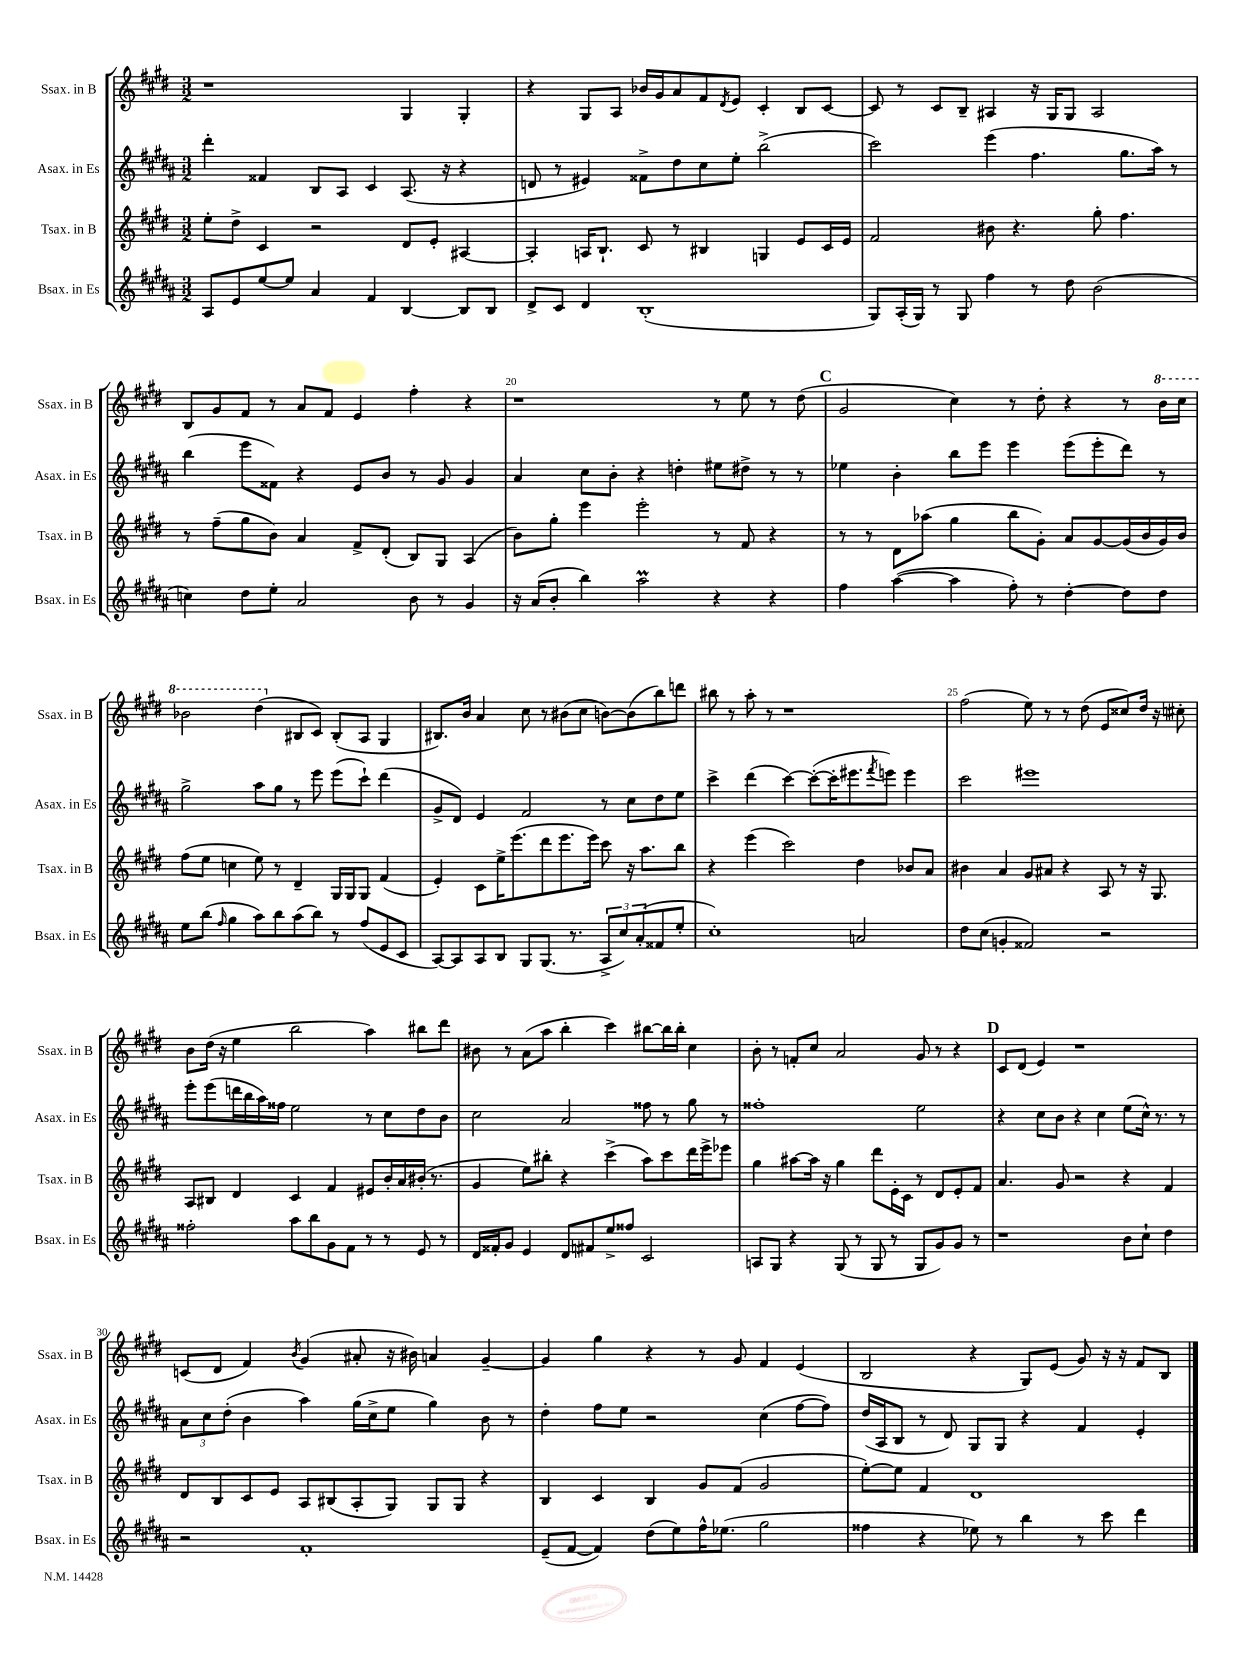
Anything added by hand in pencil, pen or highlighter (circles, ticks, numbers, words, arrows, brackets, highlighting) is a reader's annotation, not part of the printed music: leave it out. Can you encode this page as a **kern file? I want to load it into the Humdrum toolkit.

**kern	**kern	**kern	**kern
*part4	*part3	*part2	*part1
*staff4	*staff3	*staff2	*staff1
*I"Bsax. in Es	*I"Tsax. in B	*I"Asax. in Es	*I"Ssax. in B
*I'Bsax. in Es	*I'Tsax. in B	*I'Asax. in Es	*I'Ssax. in B
*clefG2	*clefG2	*clefG2	*clefG2
*k[f#c#g#d#a#]	*k[f#c#g#d#]	*k[f#c#g#d#a#]	*k[f#c#g#d#]
*M3/2	*M3/2	*M3/2	*M3/2
=16	=16	=16	=16
8A#/L	8ee'\L	4ddd#'\	1r
8e/	8dd#^\J	.	.
[8ee/	4c#/	4f##X/	.
8ee/J]	.	.	.
4a#/	2r	8B/L	.
.	.	8A#/J	.
4f#/	.	4c#/	.
[4B/	8d#/L	(8.A#/	4G#/
.	8e'/J	.	.
.	.	16r	.
8B/L]	[4A#X/	4r	4G#'/
8B/J	.	.	.
=17	=17	=17	=17
8d#^/L	4A#'/]	8dn/	4r
8c#/J	.	8r	.
4d#/	16An/KL	4e#X/)	8G#/L
.	8.B`/J	.	.
.	.	.	8A/J
(1B'	8c#/	8f##X^\L	16b-X/LL
.	.	.	16g#/J
.	8r	8dd#\	8a/
.	4B#X/	8cc#\	8f#/
.	.	.	8qd#/
.	.	8ee'\J	8e/J
.	4Gn/	(2bb^\	4c#'/
.	8e/L	.	8B/L
.	16c#/L	.	[8c#/J
.	16e/JJ	.	.
=18	=18	=18	=18
8G#/L)	2f#/	2ccc#\)	8c#/]
(16A#'/L	.	.	8r
16G#/JJ)	.	.	.
8r	.	.	8c#/L
8G#/	.	.	8B~/J
4ff#\	8b#X\	(4eee\	4A#X/
.	4.r	.	.
8r	.	4.ff#\	16r
.	.	.	16G#/KL
8dd#\	.	.	8G#/J
(2b\	8gg#'\	.	2A#/
.	4.ff#\	8.gg#\L	.
.	.	16aa#\Jk)	.
.	.	8r	.
!!LO:LB:g=z
=19	=19	=19	=19
4ccn\)	8r	(4bb\	8B/L
.	(8ff#~\L	.	8g#/
8dd#\L	8gg#\	8eee\L	8f#/J
8ee'\J	8b\J)	8f##X\J)	8r
2a#/	4a/	4r	8a/L
.	.	.	8f#/J
.	8f#^/L	8e/L	4e/
.	(8d#'/J	8b/J	.
8b\	8B/L)	8r	4ff#'\
8r	8G#/J	8g#/	.
4g#/	(4A/	4g#/	4r
=20	=20	=20	=20
16r	8b\L)	4a#/	1r
(16a#/KL	.	.	.
8b'/J	8gg#'\J	.	.
4bb\)	4eee\	8cc#\L	.
.	.	8b'\J	.
2aa#m\	2eee'\	4r	.
.	.	4ddn'\	.
4r	8r	8ee#X\L	8r
.	8f#/	8dd#X^\J	8ee\
4r	4r	8r	8r
.	.	8r	(8dd#\
!!LO:REH:place=s1:t=C
=21	=21	=21	=21
4ff#\	8r	4ee-X\	2g#/
.	8r	.	.
([4aa#\	8d#\L	4b'\	.
.	(8aa-X\J	.	.
4aa#\]	4gg#\	8bb\L	4cc#\)
.	.	8eee\J	.
8ff#'\)	8bb\L	4eee\	8r
8r	8g#'\J)	.	8dd#'\
[4dd#'\	8a/L	(8eee\L	4r
.	[8g#/	8eee'\	.
8dd#\L]	(16g#/L]	8ddd#\J)	8r
.	16b/	.	.
*	*	*	*8va
8dd#\J	16g#/)	8r	16bb\LL
.	16b/JJ	.	16ccc#\JJ
!!LO:LB:g=z
=22	=22	=22	=22
8ee\L	(8ff#\L	2gg#^\	2bb-X\
(8bb\J	8ee\J	.	.
16qqff#/	.	.	.
4gg#\	4ccn\	.	.
8aa#\L)	8ee\)	8aa#\L	(4ddd#\
8bb\	8r	8gg#\J	.
*	*	*	*X8va
(8aa#\	4d#~/	8r	8B#X/L
8bb\J)	.	8eee\	8c#/J)
8r	16G#/LL	(8eee\L	(8B#'/L
.	16G#/J	.	.
(8ff#/L	8G#/J	8ccc#`\J)	8A/J
8e/	(4f#/	(4ddd#\	4G#/
8c#/J	.	.	.
=23	=23	=23	=23
[8A#/L)	4e'/)	8g#^/L	8.B#X/L)
8A#/]	.	8d#/J)	.
.	.	.	16b/Jk
8A#/	8c#\L	4e/	4a/
8B/J	16ee^\K	.	.
.	(8.eee\	.	.
8G#/L	.	2f#/	8cc#\
(8.G#/J	8ddd#\	.	8r
.	8.eee\	.	(8b#X\L
8.r	.	.	.
.	.	.	8cc#\J
.	16eee\Jk)	.	.
12A#^/L	8ccc#\	8r	[8bn\L)
12cc#/)	.	.	.
.	16r	8cc#\L	(8b\]
(12a#'/	.	.	.
.	8.aa\L	.	.
8f##X/	.	8dd#\	8bb\)
8ee'/J	8bb\J	8ee\J	8dddn\J
=24	=24	=24	=24
1cc#')	4r	4ccc#^\	8bb#X\
.	.	.	8r
.	(4eee\	(4ddd#\	8aa'\
.	.	.	8r
.	2ccc#\)	[4ccc#\)	1r
.	.	(8ccc#'\L_	.
.	.	16ccc#'\K]	.
.	.	8.eee#X\	.
2an/	4dd#\	.	.
.	.	8qfff#/	.
.	.	8eeen\J)	.
.	8b-X/L	4eee\	.
.	8a/J	.	.
=25	=25	=25	=25
8dd#\L	4b#X\	2ccc#\	(2ff#\
(8cc#\J	.	.	.
4gn'/	4a/	.	.
2f##X/)	8g#/L	1eee#X	8ee\)
.	8a#X/J	.	8r
.	4r	.	8r
.	.	.	(8dd#\
2r	8A/	.	8e/L
.	8r	.	8cc##X/)
.	16r	.	16dd#/Jk
.	8.G#/	.	16r
.	.	.	8cc#X'\
!!LO:LB:g=z
=26	=26	=26	=26
2ff##X'\	8A/L	8eee'\L	8b\L
.	8B#X/J	(8eee\	(16dd#\Jk
.	.	.	16r
.	4d#/	16dddn\L	4ee\
.	.	16bb\	.
.	.	16aa#\)	.
.	.	16ff##X\JJ	.
8aa#\L	4c#/	2ee\	2bb\
8bb\	.	.	.
8g#\	4f#/	.	.
8f#\J	.	.	.
8r	8e#X/L	8r	4aa\)
8r	16b'/L	8cc#\L	.
.	16a/	.	.
8e/	(16b#X'/JJ	8dd#\	8bb#X\L
.	8.r	.	.
8r	.	8b\J	8ddd#\J
=27	=27	=27	=27
16d#/LL	4g#/	2cc#\	8b#X\
16f##X'/J	.	.	.
8g#/J	.	.	8r
4e/	8ee\L)	.	(8a\L
.	8bb#X'\J	.	8aa\J
8d#/L	4r	2a#/	4bb'\
8f#X/	.	.	.
8ee^/	(4ccc#^\	.	4ccc#\)
8ff##X/J	.	.	.
2c#/	8aa\L)	8ff##X\	[8bb#X\L
.	8ccc#\	8r	16bb#\L]
.	.	.	16bb#'\JJ
.	16ddd#\L	8gg#\	4cc#\
.	16eee^\J	.	.
.	8eee-X\J	8r	.
=28	=28	=28	=28
8An/L	4gg#\	1ff##X'	8b'\
8G#/J	.	.	8r
4r	[8aa#X\L	.	8fn'/L
.	16aa#\Jk]	.	8cc#/J
.	16r	.	.
(8G#/	4gg#\	.	2a/
8r	.	.	.
8G#/	8ddd#\L	.	.
8r	16e'\L	.	.
.	16c#\JJ	.	.
8G#/L	8r	2ee\	8g#/
8g#/)	8d#/L	.	8r
8g#/J	8e'/	.	4r
8r	8f#/J	.	.
!!LO:REH:place=s1:t=D
=29	=29	=29	=29
1r	4.a/	4r	8c#/L
.	.	.	(8d#/J
.	.	8cc#\L	4e/)
.	8g#/	8b\J	.
.	2r	4r	1r
.	.	4cc#\	.
8b\L	4r	(8ee\L	.
8cc#`\J	.	16cc#^^\Jk)	.
.	.	8.r	.
4dd#\	4f#/	.	.
.	.	8r	.
!!LO:LB:g=z
=30	=30	=30	=30
2r	8d#/L	12a#\L	(8cn/L
.	.	12cc#\	.
.	8B/	.	8d#/J
.	.	(12dd#'\J	.
.	8c#/	4b\	4f#/)
.	8e/J	.	.
.	.	.	8qb/
1f#'	8A/L	4aa#\)	(4g#/
.	(8B#X/	.	.
.	8A'/	(16gg#\LL	8a#X'/
.	.	16cc#^\J	.
.	8G#/J)	8ee\J	16r
.	.	.	16b#X\)
.	8G#/L	4gg#\)	4an/
.	8G#/J	.	.
.	4r	8b\	[4g#~/
.	.	8r	.
=31	=31	=31	=31
(8e~/L	4B/	4dd#'\	4g#/]
[8f#/J	.	.	.
4f#/])	4c#/	8ff#\L	4gg#\
.	.	8ee\J	.
(8dd#\L	4B/	2r	4r
8ee\)	.	.	.
16ff#^^\K	8g#/L	.	8r
(8.ee-X\J	.	.	.
.	(8f#/J	.	8g#/
2gg#\	2g#/	(4cc#\	4f#/
.	.	[8ff#\L	(4e/
.	.	8ff#\J])	.
=32	=32	=32	=32
4ff##X\	[8ee'\L)	(16dd#/LL	2B/
.	.	16A#/J	.
.	8ee\J]	8B/J	.
4r	4f#/	8r	.
.	.	8d#/)	.
8ee-X\)	1d#	8G#/L	4r
8r	.	8G#/J	.
4bb\	.	4r	8G#/L)
.	.	.	(8e/J
8r	.	4f#/	8g#/)
8ccc#\	.	.	16r
.	.	.	16r
4ddd#\	.	4e'/	8f#/L
.	.	.	8B/J
==	==	==	==
*-	*-	*-	*-
